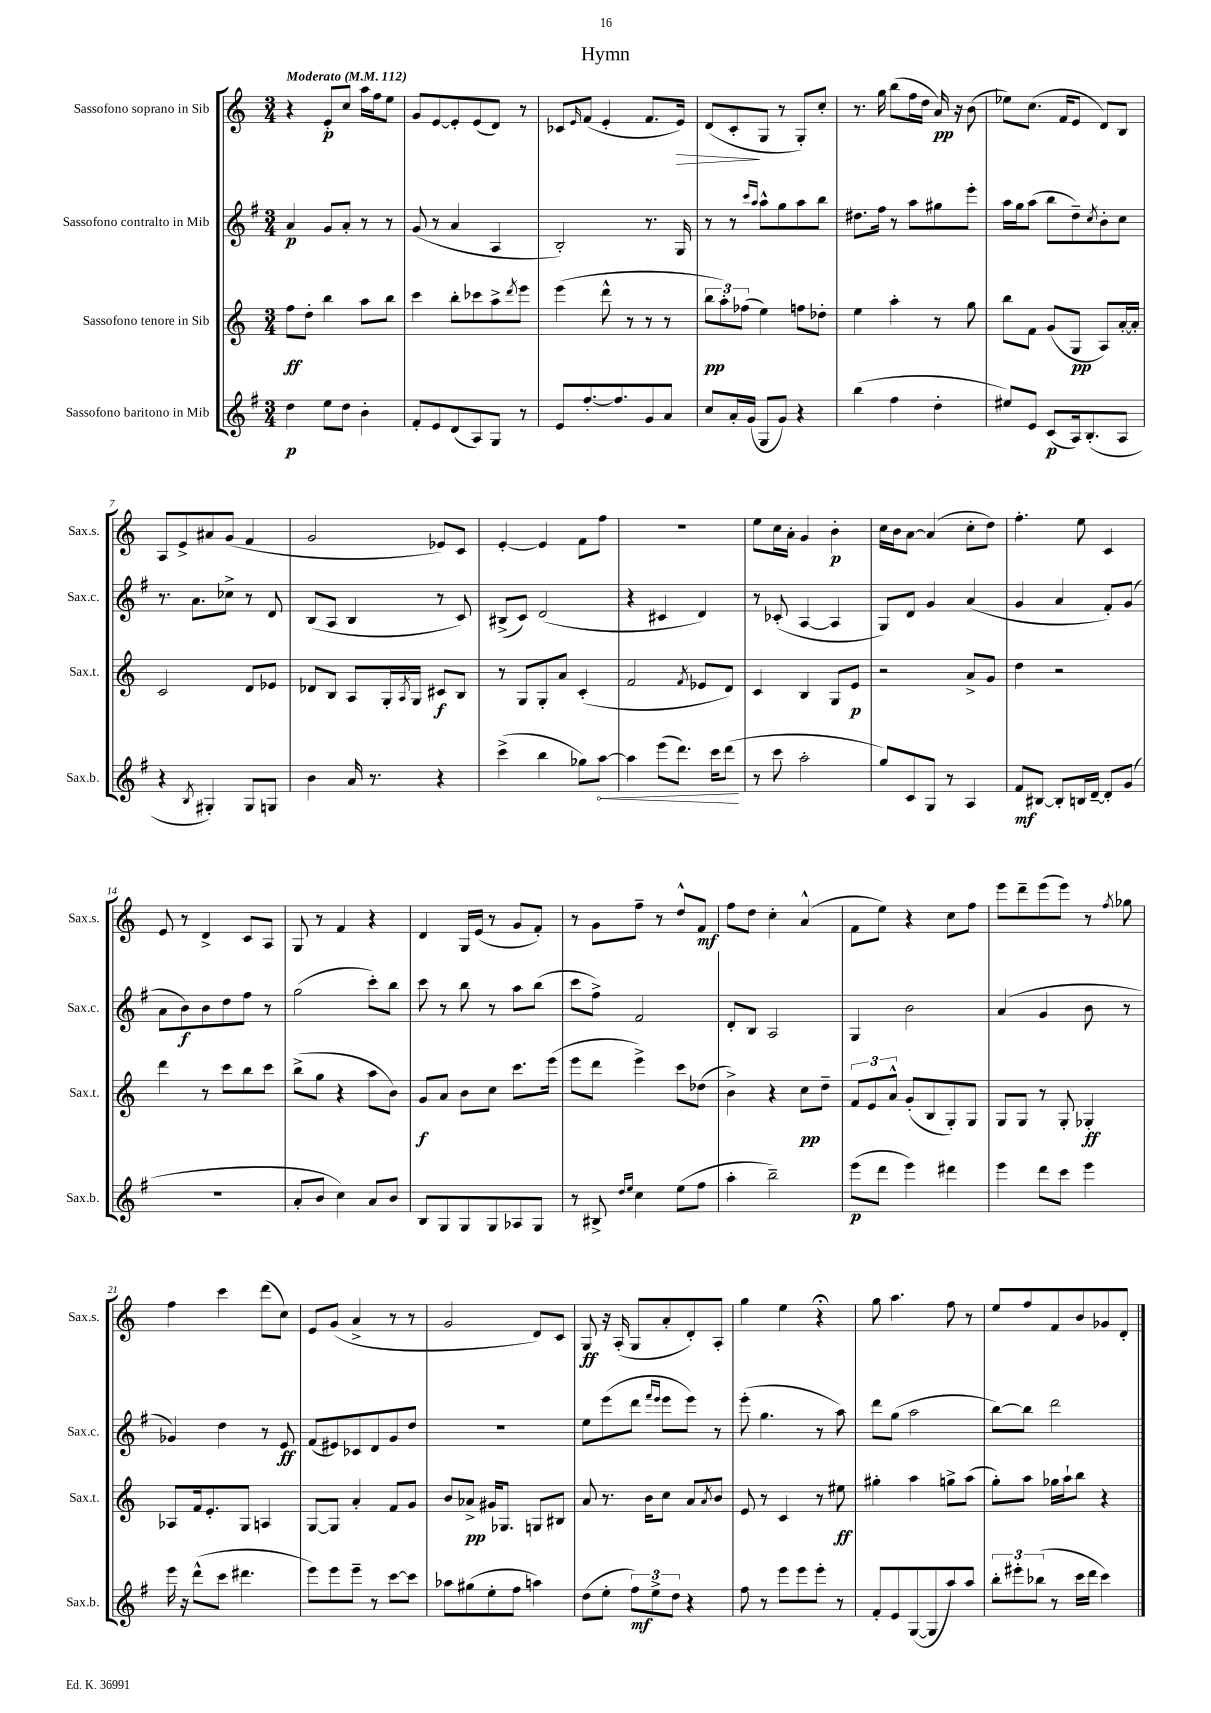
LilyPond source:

\header { title = "Hymn" }
<<
\new StaffGroup <<
\new Staff = "s0" \with { instrumentName = "Sassofono soprano in Sib" shortInstrumentName = "Sax.s." } {
    \clef treble \key c \major \numericTimeSignature \time 3/4 \tempo "Moderato" 4 = 112
    r4 e'8-.\p c''8 a''16 f''16 e''8 |
    g'8 e'8~ e'8-. e'8( d'8) r8 |
    ces'8 \grace { e'16 } f'8( e'4-. f'8. e'16\>) |
    d'8( c'8-.\! g8 r8 g8-.) c''8-. |
    r8. g''16 b''8( f''16 d''16 a'16\pp) r16 b'8( |
    ees''8) c''8.( f'16 e'8 d'8) b8 |
    a8 e'8-> ais'8 g'8( f'4 |
    g'2 ees'8) c'8 |
    e'4~-. e'4 f'8 f''8 |
    R2. |
    e''8 c''16 a'16-. g'4 b'4-.\p |
    c''16 b'16 a'8~ a'4( c''8-. d''8) |
    f''4.-. e''8 c'4 |
    e'8 r8 d'4-> c'8 a8 |
    g8 r8 f'4 r4 |
    d'4 g16 e'16( r8 g'8 f'8-.) |
    r8 g'8 f''8-- r8 d''8-^ f'8\mf |
    f''8 d''8 c''4-. a'4-^( |
    f'8 e''8) r4 c''8 f''8 |
    e'''8 d'''8-- e'''8( e'''8) r8 \acciaccatura { f''8 } ges''8 |
    f''4 c'''4 d'''8( c''8) |
    e'8 g'8( a'4-> r8 r8 |
    g'2 d'8) c'8 |
    g8\ff r16 a16-.( g8 a'8-. d'8-.) a8-. |
    g''4 e''4 r4\fermata |
    g''8 a''4. f''8 r8 |
    e''8 f''8 f'8 b'8 ges'8 d'8-. \bar "|." |
}
\new Staff = "s1" \with { instrumentName = "Sassofono contralto in Mib" shortInstrumentName = "Sax.c." } {
    \clef treble \key g \major \numericTimeSignature \time 3/4
    a'4\p g'8 a'8-. r8 r8 |
    g'8( r8 a'4 a4 |
    b2-.) r8. g16 |
    r8 r8 \grace { c'''16 a''16 } a''8-^ g''8 a''8 b''8 |
    dis''8. fis''16 r8 a''8 gis''8 e'''8-. |
    a''16 g''16 a''8( b''8 d''8--) \acciaccatura { c''8 } b'8-. c''8 |
    r8. a'8. ces''8-> r8 d'8 |
    b8( a8 b4 r8 c'8) |
    bis8->( c'8) d'2( |
    r4 cis'4 d'4) |
    r8 ces'8-.( a4~ a4 |
    g8) d'8 g'4 a'4( |
    g'4 a'4 fis'8-.) g'8( |
    a'8 b'8\f) b'8 d''8 fis''8 r8 |
    g''2( c'''8-.) b''8 |
    c'''8 r8 b''8 r8 a''8 b''8( |
    c'''8 fis''8->) fis'2 |
    d'8-. b8 a2 |
    g4 b'2 |
    a'4( g'4 b'8 r8 |
    ges'4) d''4 r8 e'8\ff |
    fis'8( eis'8) ces'8 d'8 g'8 d''8 |
    R2. |
    e''8 e'''8( d'''8 \grace { fis'''16 e'''16 } e'''8 e'''8) r8 |
    e'''8-.( g''4. r8 a''8) |
    d'''8 g''8( a''2 |
    b''8~) b''8 d'''2 \bar "|." |
}
\new Staff = "s2" \with { instrumentName = "Sassofono tenore in Sib" shortInstrumentName = "Sax.t." } {
    \clef treble \key c \major \numericTimeSignature \time 3/4
    f''8\ff d''8-. b''4 a''8 b''8 |
    c'''4 b''8-. ces'''8 a''8-> \acciaccatura { d'''8 } e'''8 |
    e'''4( d'''8-^ r8 r8 r8 |
    \tuplet 3/2 { b''8\pp a''8-.) fes''8( } e''4) f''8 des''8-. |
    e''4 a''4-. r8 g''8 |
    b''8 f'8 g'8( g8\pp a8) a'16~-. a'16-. |
    c'2 d'8 ees'8 |
    des'8 b8 a8 g16-. \acciaccatura { a8 } g16 cis'8\f b8 |
    r8 g8 g8-. a'8 c'4-.( |
    f'2 \acciaccatura { f'8 } ees'8 d'8) |
    c'4 b4 g8 e'8\p |
    r2 a'8-> g'8 |
    d''4 r2 |
    d'''4 r8 c'''8 b''8 c'''8 |
    b''8->( g''8 r4 a''8 b'8) |
    g'8\f a'8 b'8 c''8 c'''8. e'''16( |
    e'''8 d'''8 e'''4->) c'''8 des''8( |
    b'4->) r4 c''8\pp d''8-- |
    \tuplet 3/2 { f'8 e'8 a'8-^ } g'8-.( b8 g8-.) g8 |
    g8 g8 r8 g8-. ges4-.\ff |
    aes8 f'16 e'8.-. g8 a4 |
    g8~ g8 a'4-. f'8 g'8 |
    b'8 aes'8->\pp gis'16 ges8. g8 bis8 |
    a'8 r8. b'16 c''8 a'8 \acciaccatura { a'8 } b'8 |
    e'8 r8 c'4 r8 eis''8\ff |
    gis''4-. a''4 g''8-> a''8( |
    g''8-.) a''8 ges''16 a''16-! b''8 r4 \bar "|." |
}
\new Staff = "s3" \with { instrumentName = "Sassofono baritono in Mib" shortInstrumentName = "Sax.b." } {
    \clef treble \key g \major \numericTimeSignature \time 3/4
    d''4\p e''8 d''8 b'4-. |
    fis'8-. e'8 d'8( a8) g8 r8 |
    e'8 fis''8.~-. fis''8. g'8 a'8 |
    c''8 a'16-. g'16( g8 g'8) r4 |
    b''4( fis''4 d''4-. |
    eis''8) e'8 c'8\p( a16) b8.-.( a8 |
    r4 \acciaccatura { b8 } gis4-.) gis8 g8 |
    b'4 a'16 r8. r4 |
    c'''4->( b''4 ges''8) \once \override Hairpin.circled-tip = ##t a''8~\< |
    a''4 e'''8( d'''8.) c'''16 d'''8\!( |
    r8 c'''8 a''2-. |
    g''8) c'8 g8 r8 a4 |
    fis'8\mf bis8~ bis8-. b16 d'16~-- d'8-. g'8( |
    R2. |
    a'8-. b'8 c''4) a'8 b'8 |
    b8 g8 g8 g8 aes8 g8 |
    r8 bis8-> \grace { d''16 e''16 } c''4 e''8( fis''8 |
    a''4-. b''2--) |
    e'''8\p( d'''8 e'''4) dis'''4 |
    e'''4 d'''8 c'''8 e'''4 |
    e'''16 r16 d'''8-^( c'''8 dis'''4. |
    e'''8) e'''8 e'''8-- r8 c'''8~ c'''8 |
    aes''8 gis''8( e''8-. fis''8 a''4) |
    d''8( e''8-. \tuplet 3/2 { fis''8\mf) e''8-> d''8 } r4 |
    fis''8 r8 e'''8 e'''8 e'''8-. r8 |
    fis'8-. e'8 g8~( g8 a''8) a''8 |
    \tuplet 3/2 { b''8-. eis'''8-. bes''8( } r8 c'''16 d'''16 c'''4) \bar "|." |
}
>>
>>
